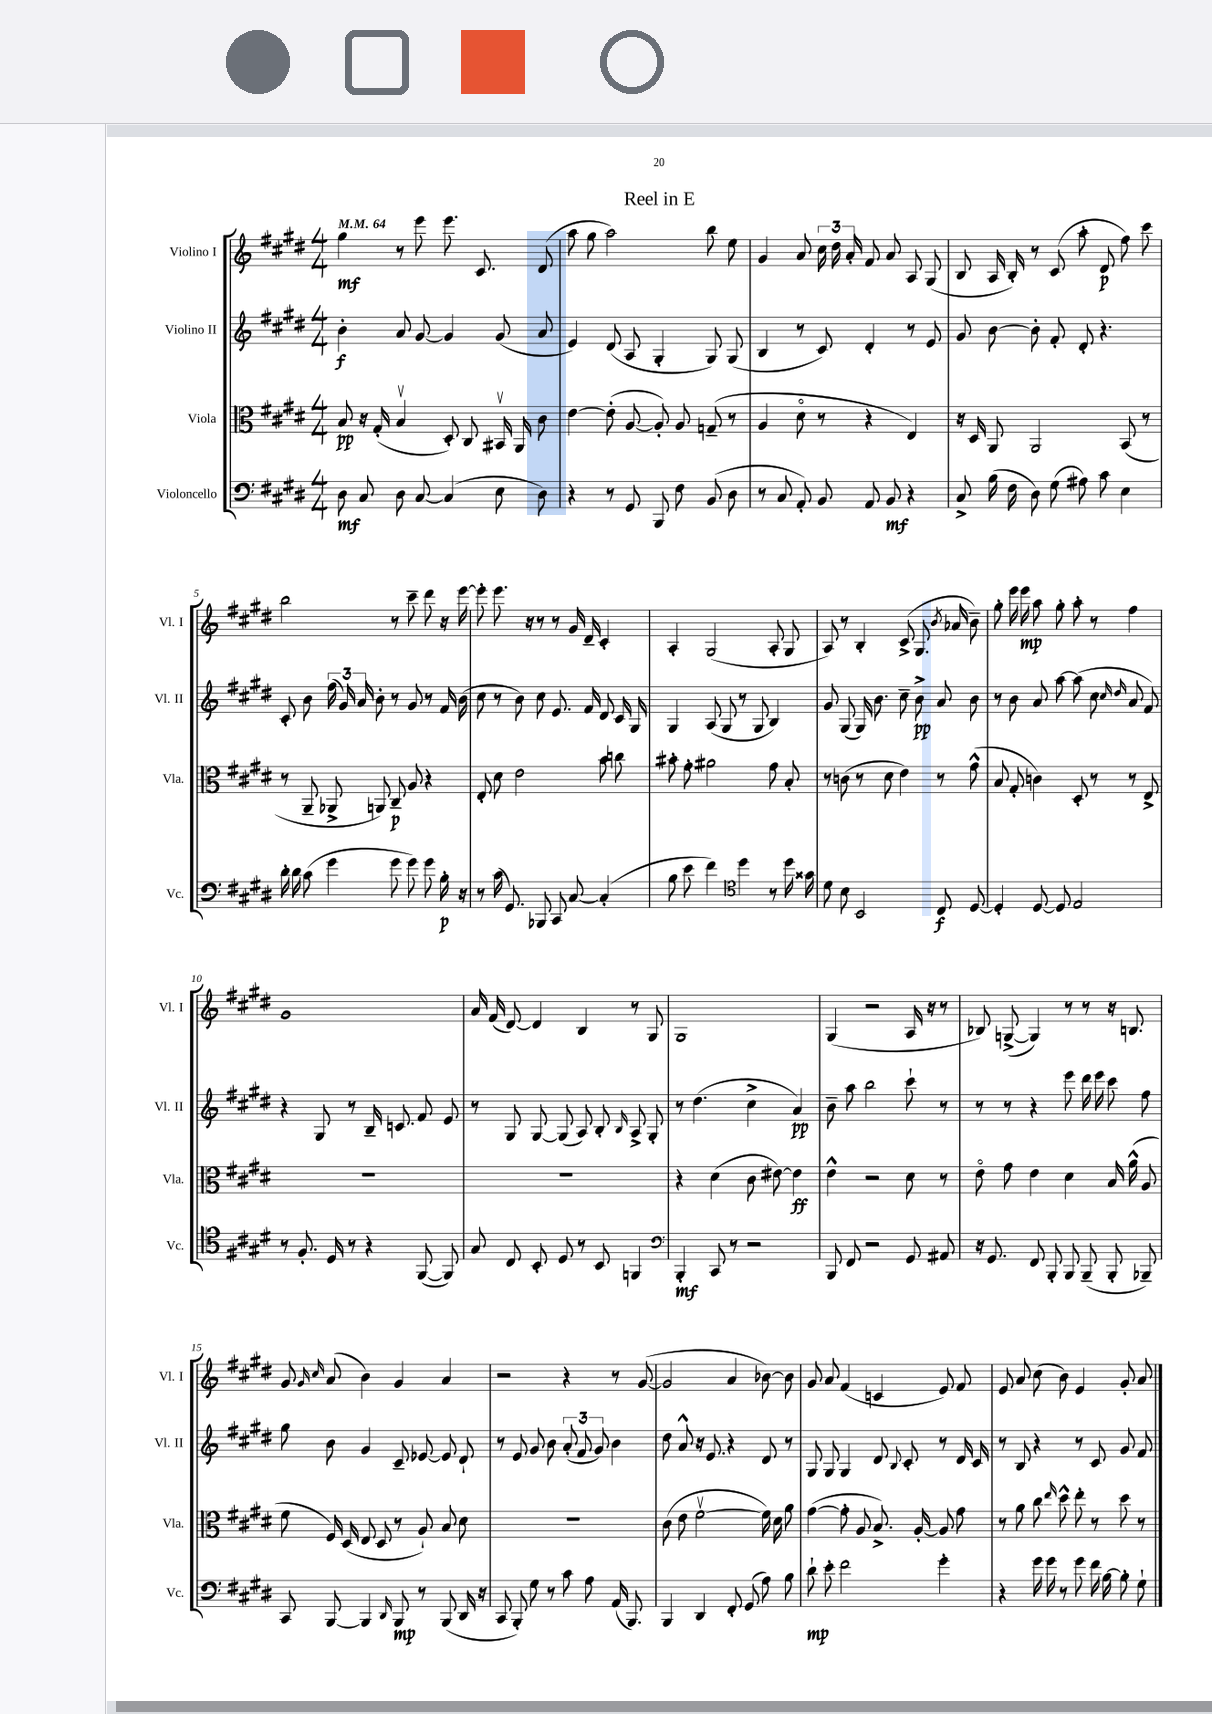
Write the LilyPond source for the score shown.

\header { title = "Reel in E" }
<<
\new StaffGroup <<
\new Staff = "s0" \with { instrumentName = "Violino I" shortInstrumentName = "Vl. I" } {
    \clef treble \key e \major \numericTimeSignature \time 4/4 \tempo 4 = 64
    \autoBeamOff gis''4\mf r8 e'''8 e'''8. cis'8. dis'8( |
    a''8 gis''8 a''2) b''8 e''8 |
    gis'4 a'8 \tuplet 3/2 { cis''16 dis''16 a'16-. } fis'8 a'8 a8 gis8( |
    b8 a16 b16-.) r8 cis'8( a''8-. dis'8\p fis''8) cis'''8 |
    b''2 r8 cis'''8-- dis'''8 r16 e'''16~ |
    e'''8-. e'''8. r16 r8 r8 gis'16 dis'16-- cis'4-. |
    a4-. gis2( a8-. gis8 |
    a8) r8 b4-. cis'8->( gis8. \acciaccatura { b'8 } aes'16 b'8--) |
    gis''8-. e'''16 e'''16\mp a''8 gis''8-. a''8-. r8 fis''4 |
    gis'1 |
    a'16 fis'16( dis'8~) dis'4 b4 r8 gis8 |
    gis1 |
    gis4( r2 a16 r16 r8 |
    bes8) g8~->( g4) r8 r8 r16 b8. |
    gis'8 \grace { gis'16 cis''16 } a'8( b'4) gis'4 a'4 |
    r2 r4 r8 gis'8~( |
    gis'2 a'4 bes'8~) bes'8 |
    gis'8 a'8 fis'4( c'4 e'8) fis'8 |
    e'8 a'8 cis''8( b'8) e'4 gis'8-. a'8 \bar "|." |
}
\new Staff = "s1" \with { instrumentName = "Violino II" shortInstrumentName = "Vl. II" } {
    \clef treble \key e \major \numericTimeSignature \time 4/4
    \autoBeamOff b'4-.\f a'8 gis'8~ gis'4 gis'8( a'8 |
    e'4) dis'8( a8 gis4-. gis8) gis8( |
    b4 r8 cis'8) dis'4-. r8 e'8 |
    gis'8 b'8~ b'8-. fis'8-. dis'8-. r4. |
    cis'8-. b'8 \tuplet 3/2 { fis''16( gis'16) a'16 } b'8-. r8 gis'8 r8 fis'16 b'16( |
    cis''8 r8 b'8) cis''8 e'8. fis'16 dis'8 cis'16 gis16 |
    gis4 a8( gis8 r8 gis8 b4) |
    gis'8 gis8( gis16) b'8. cis''8-- b'8->\pp a'8 b'8 |
    r8 b'8 a'8 a''8~ a''8( cis''8 \grace { cis''16 dis''16 } a'8 fis'8) |
    r4 gis8 r8 b16-- c'8. fis'8 e'8 |
    r8 gis8 gis8~ gis8( a8) b8-. \grace { b16 } a8-> gis8-. |
    r8 dis''4.( cis''4-> a'4\pp) |
    b'8-- a''8 b''2 cis'''8-! r8 |
    r8 r8 r4 e'''8 dis'''16 e'''16 cis'''8 fis''8 |
    gis''8 b'8 gis'4 cis'8-- ees'8~ ees'8 dis'8-! |
    r8 e'8 gis'8 b'8 \tuplet 3/2 { a'8-.( fis'8 gis'8) } b'4 |
    dis''8 a'8-^ r16 e'8. r4 dis'8 r8 |
    gis8 gis8 gis4 dis'8 \appoggiatura { b8 } cis'8-. r8 dis'16 cis'16 |
    r8 b8 r4 r8 cis'8 gis'8 fis'8 \bar "|." |
}
\new Staff = "s2" \with { instrumentName = "Viola" shortInstrumentName = "Vla." } {
    \clef alto \key e \major \numericTimeSignature \time 4/4
    \autoBeamOff b8\pp r16 gis16-.( b4\upbow dis8-.) cis8 bis,16\upbow a,16 cis'8 |
    e'4~ e'8-.( a8~ a8-.) a8 g8--( r8 |
    a4 dis'8\flageolet r8 r4 e4) |
    r16 dis16 a,8 a,2 b,8( r8 |
    r8 a,8-- aes,8-> a,8) cis8--\p a8 r4 |
    e8-. dis'8 e'2 b'8 c''8 |
    bis'8-. gis'8-. ais'2 gis'8 b8-. |
    r8 c'8( r8 dis'8 e'4) r8 gis'8-^( |
    b8 gis8-. c'4) dis8-. r8 r8 e8-> |
    R1 |
    R1 |
    r4 dis'4( cis'8 eis'8~) eis'4\ff |
    e'4-^ r2 dis'8 r8 |
    e'8\flageolet gis'8 e'4 dis'4 b16 a'16-^( a8 |
    fis'8 fis16) dis16( e8 dis8 r8 a8-!) b8 dis'8 |
    R1 |
    cis'8( e'8 fis'2~\upbow fis'16) dis'16 a'8 |
    gis'4~( gis'8-. a8 b8.->) a16~-. a8 gis'8 |
    r8 a'8 cis''8 \grace { e''16 } dis''8-^ e''8-. r8 dis''8 r8 \bar "|." |
}
\new Staff = "s3" \with { instrumentName = "Violoncello" shortInstrumentName = "Vc." } {
    \clef bass \key e \major \numericTimeSignature \time 4/4
    \autoBeamOff dis8\mf cis8 dis8 cis8~ cis4( e8 dis8) |
    r4 r8 gis,8 b,,8 fis8 b,8( dis8 |
    r8 cis8 a,8-.) b,8 a,8 b,8\mf r4 |
    cis8-> b16( fis16 dis8) gis8( ais8) cis'8 e4 |
    dis'16-. dis'16 cis'8( gis'4 gis'8 gis'8) gis'8 b16-.\p r16 |
    r8 cis'16( gis,8.) bes,,8 cis,8 cis8~ cis4-.( |
    b8 e'8 fis'4) \clef tenor dis''4 r8 dis''16 gisis'16 |
    dis'8 b8 b,2 cis8\f dis8~ |
    dis4-. dis8~ dis8 e2 |
    r8 fis8.-. dis16 r8 r4 fis,8~( fis,8) |
    gis8 cis8 b,8-. dis8 r8 b,8 f,4 |
    \clef bass b,,4-.\mf cis,8 r8 r2 |
    b,,8 fis,8 r2 gis,8 ais,8 |
    r16 gis,8. fis,8 b,,8-. b,,8 b,,8--( b,,8-. bes,,8--) |
    cis,8 b,,8~ b,,4 \grace { dis,16 } b,,8\mp r8 b,,8( dis,16 r16 |
    cis,8 b,,8-.) gis8 r8 cis'8 a8 a,16( b,,8.) |
    b,,4 dis,4 fis,8-. gis,8( a8) b8 |
    dis'8-!\mp e'8-. fis'2 gis'4-. |
    r4 gis'16 gis'16 r8 gis'8 fis'16 b16~ b8-. gis8-! \bar "|." |
}
>>
>>
